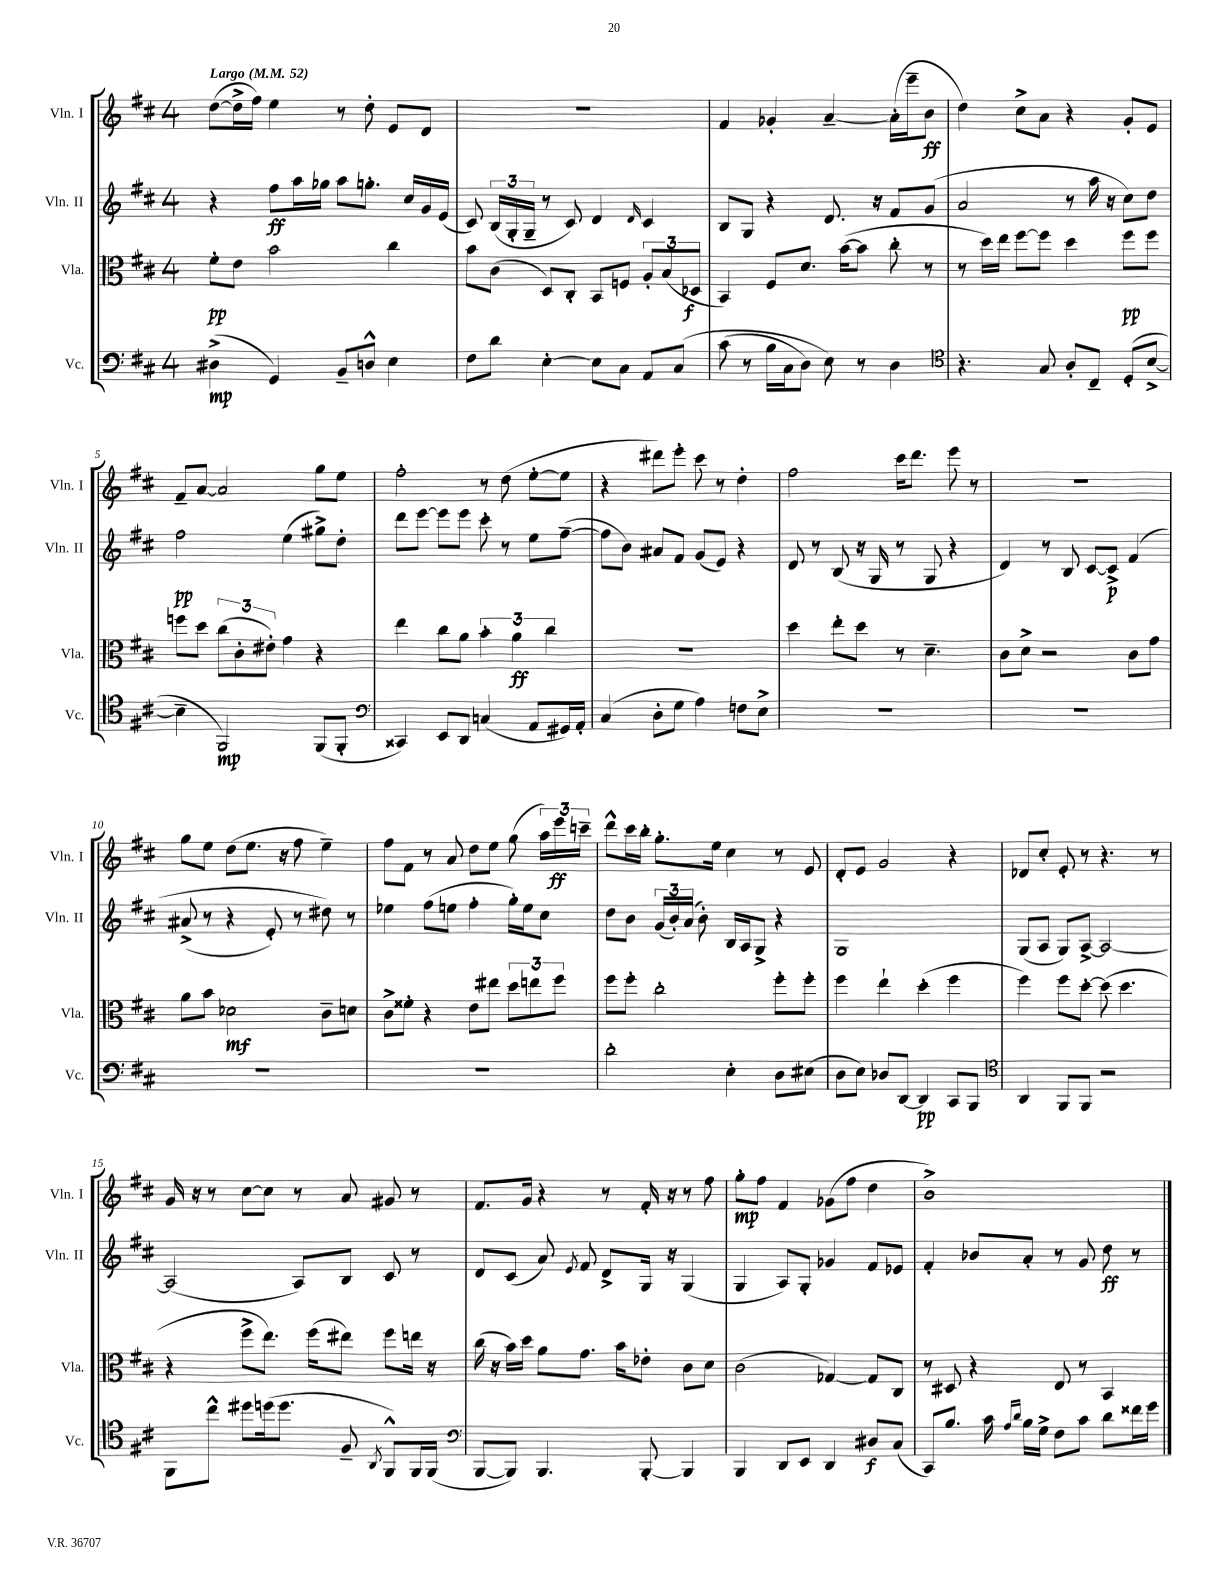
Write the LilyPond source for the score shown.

<<
\new StaffGroup <<
\new Staff = "s0" \with { instrumentName = "Vln. I" shortInstrumentName = "Vln. I" } {
    \clef treble \key d \major \once \override Staff.TimeSignature.style = #'single-digit \time 4/4 \tempo "Largo" 4 = 52
    \autoBeamOff d''8[~( d''16-> fis''16]) e''4 r8 d''8-. e'8[ d'8] |
    r1 |
    fis'4 ges'4-. a'4~-- a'16[-.( e'''16-- b'8]\ff |
    d''4) cis''8[-> a'8] r4 g'8[-. e'8] |
    fis'8[-- a'8]~ a'2 g''8[ e''8] |
    fis''2-. r8 d''8( e''8[~-. e''8] |
    r4 dis'''8[) e'''8]-. cis'''8 r8 d''4-. |
    fis''2 cis'''16[ d'''8.] e'''8 r8 |
    R1 |
    g''8[ e''8] d''8[( e''8.] r16 fis''8 e''4--) |
    fis''8[ fis'8] r8 a'8 d''8[ e''8] g''8( \tuplet 3/2 { a''16[) e'''16\ff c'''16]-- } |
    d'''8[-^ cis'''16 b''16]-. g''8.[-. e''16] cis''4 r8 e'8 |
    d'8[-. e'8] g'2 r4 |
    des'8[ cis''8]-. e'8-. r8 r4. r8 |
    g'16 r16 r8 cis''8[~ cis''8] r8 a'8 gis'8 r8 |
    fis'8.[ g'16] r4 r8 fis'16-. r16 r8 fis''8 |
    g''8[-.\mp fis''8] fis'4 ges'8[( fis''8] d''4 |
    b'1->) \bar "|." |
}
\new Staff = "s1" \with { instrumentName = "Vln. II" shortInstrumentName = "Vln. II" } {
    \clef treble \key d \major \once \override Staff.TimeSignature.style = #'single-digit \time 4/4
    \autoBeamOff r4 fis''8[\ff a''16 ges''16] a''8[ g''8.]-. cis''16[ g'16 e'16]( |
    cis'8) \tuplet 3/2 { b16[( g16-. g16]-- } r8 cis'8) d'4 \grace { d'16 } cis'4 |
    b8[ g8] r4 d'8. r16 fis'8[ g'8]( |
    a'2 r8 a''16 r16 cis''8[) d''8] |
    fis''2\pp e''4( gis''8[->) d''8]-. |
    d'''8[ e'''8]~ e'''8[ e'''8] cis'''8-. r8 e''8[ fis''8]~--( |
    fis''8[ b'8]) ais'8[ fis'8] g'8[( e'8]) r4 |
    d'8 r8 b8( r16 g16 r8 g8 r4 |
    d'4) r8 b8 cis'8[~ cis'8]->\p fis'4\( |
    ais'8->( r8 r4 e'8-.) r8 dis''8\) r8 |
    ees''4 fis''8[( e''8] fis''4-. g''16[-.) e''16 cis''8] |
    d''8[ b'8] \tuplet 3/2 { g'16[( b'16-.) a'16]( } b'8-.) b16[ a16 g8]-> r4 |
    g1 |
    g8[( a8] g8[) a8]~-> a2~ |
    a2( a8[) b8] cis'8 r8 |
    d'8[ cis'8]( a'8) \acciaccatura { e'8 } fis'8 d'8[-> g16] r16 g4( |
    g4 a8[) g8]-. ges'4 fis'8[ ees'8] |
    fis'4-. bes'8[ a'8]-. r8 g'8 d''8\ff r8 \bar "|." |
}
\new Staff = "s2" \with { instrumentName = "Vla." shortInstrumentName = "Vla." } {
    \clef alto \key d \major \once \override Staff.TimeSignature.style = #'single-digit \time 4/4
    \autoBeamOff fis'8[-.\pp e'8] b'2 cis''4 |
    b'8[ cis'8]( d8[) cis8]-. b,8[ f8] \tuplet 3/2 { a8[-. b8( des8]\f } |
    b,4) fis8[ d'8.] b'16[~( b'8] cis''8-. r8 |
    r8 d''16[) e''16] fis''8[~ fis''8] d''4 fis''8[\pp fis''8] |
    f''8[ d''8] \tuplet 3/2 { cis''8[( cis'8-. eis'8]-.) } g'4 r4 |
    e''4 cis''8[ a'8] \tuplet 3/2 { b'4-. a'4\ff cis''4 } |
    R1 |
    d''4 e''8[-. d''8] r8 d'4.-- |
    cis'8[ d'8]-> r2 cis'8[ g'8] |
    a'8[ b'8] des'2\mf cis'8[-- d'8] |
    cis'8[-> fisis'8]-. r4 e'8[ eis''8] \tuplet 3/2 { d''8[ e''8 fis''8] } |
    fis''8[ fis''8]-. cis''2-. fis''8[-. fis''8]-. |
    fis''4 e''4-! d''4-.( fis''4 |
    fis''4) fis''8[ d''8]~-. d''8( d''4. |
    r4 fis''8[-> e''8.]) fis''16[( eis''8]) fis''8[ e''16] r16 |
    cis''16( r16 b'16[) d''16] a'8[ g'8.] b'16[ ees'8]-. cis'8[ d'8] |
    cis'2( ges4~) ges8[ cis8] |
    r8 dis8 r4 e8 r8 b,4 \bar "|." |
}
\new Staff = "s3" \with { instrumentName = "Vc." shortInstrumentName = "Vc." } {
    \clef bass \key d \major \once \override Staff.TimeSignature.style = #'single-digit \time 4/4
    \autoBeamOff dis4->\mp( g,4) b,8[-- d8]-^ e4 |
    fis8[ d'8] e4~-. e8[ cis8] a,8[ cis8]\( |
    cis'8( r8 b16[ cis16 d8]) e8\) r8 d4 |
    \clef tenor r4. g8 a8[-. cis8]-- d8[-.( b8]~-> |
    b4-- fis,2\mp) fis,8[( fis,8]-. |
    \clef bass cisis,4) e,8[ d,8] c4( a,8[ gis,16) a,16]-. |
    cis4( d8[-. g8] a4) f8[ e8]-> |
    R1 |
    R1 |
    R1 |
    R1 |
    d'2-. e4-. d8[ eis8]( |
    d8[ e8]) des8[ d,8]~ d,4\pp cis,8[ b,,8] |
    \clef tenor a,4 fis,8[ fis,8] r2 |
    fis,8[ cis''8]-^ dis''8[ d''16( d''8.] fis8-- \acciaccatura { a,8 } fis,8[-^) fis,16 fis,16]( |
    \clef bass b,,8[~ b,,8]) b,,4. b,,8~-. b,,4 |
    b,,4 d,8[ e,8] d,4 dis8[\f cis8]( |
    cis,8[) b8.] cis'16 \grace { a16[ d'16] } b16[ g16]-> fis8[ cis'8] d'8[ fisis'16 g'16] \bar "|." |
}
>>
>>
